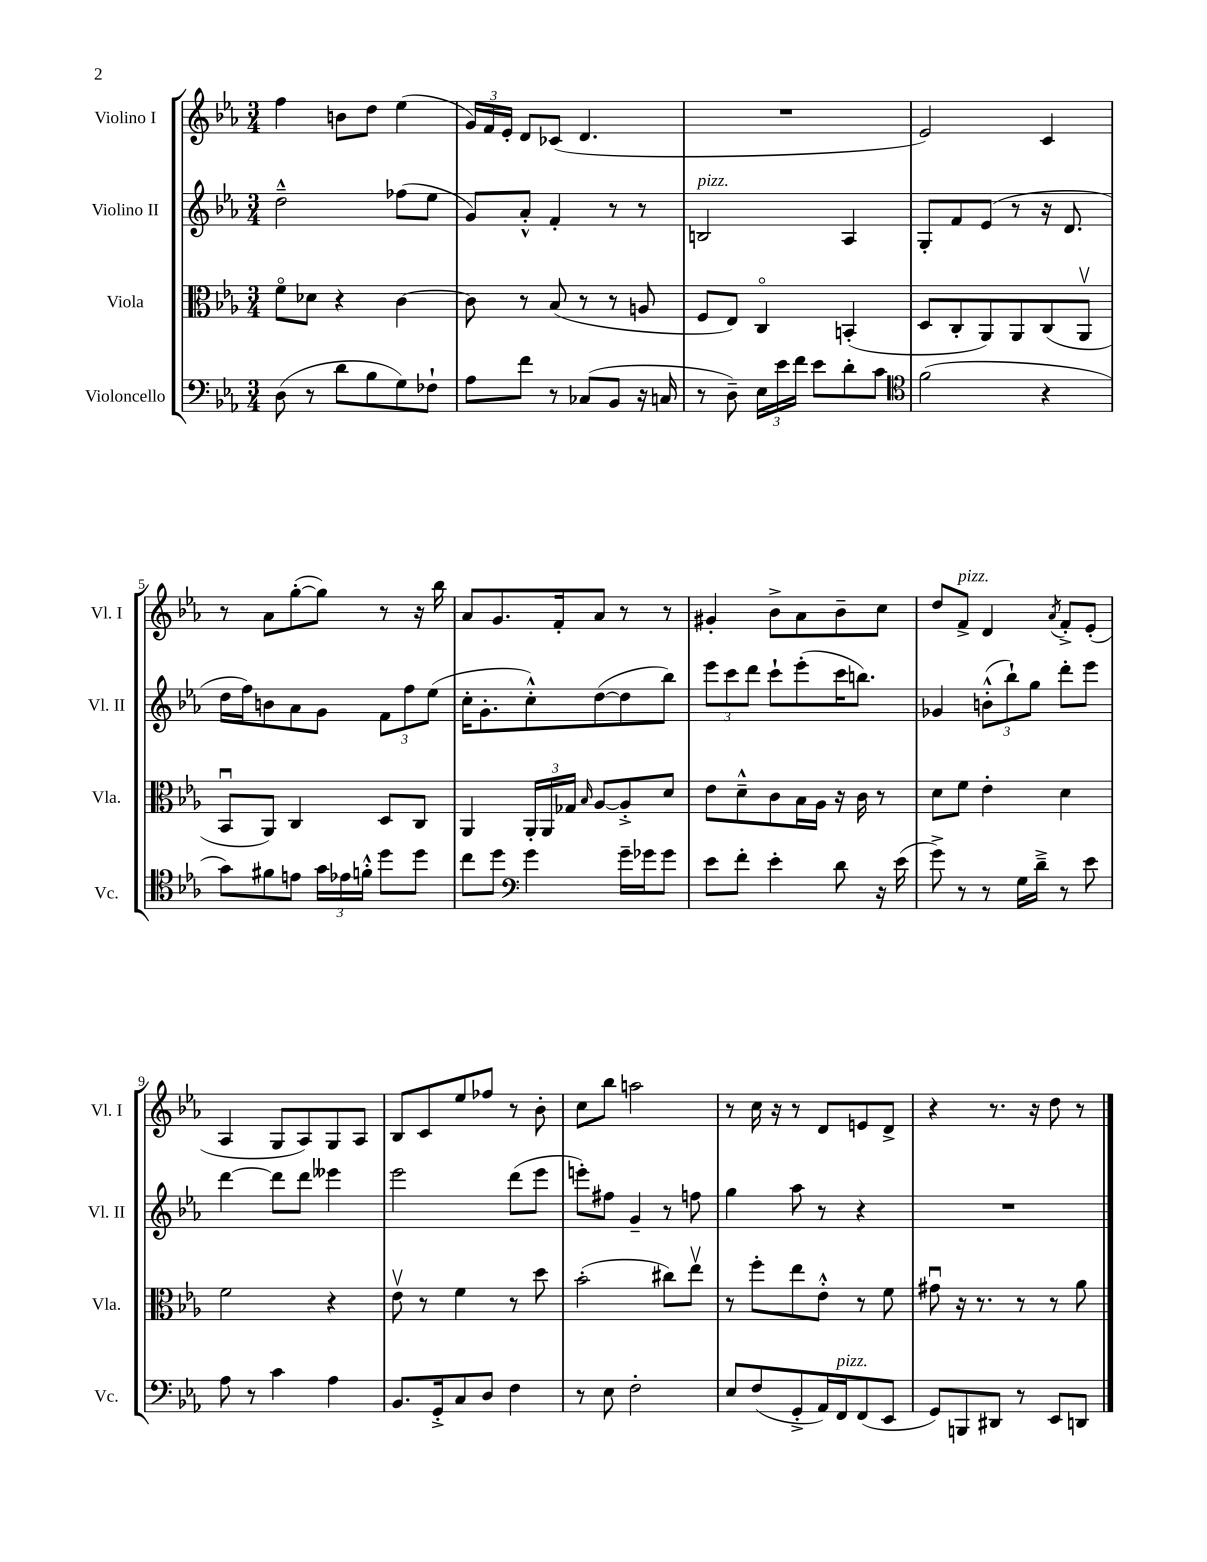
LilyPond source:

<<
\new StaffGroup <<
\new Staff = "s0" \with { instrumentName = "Violino I" shortInstrumentName = "Vl. I" } {
    \clef treble \key ees \major \numericTimeSignature \time 3/4
    \autoBeamOff f''4 b'8[ d''8] ees''4( |
    \tuplet 3/2 { g'16[) f'16 ees'16]-. } d'8[ ces'8]( d'4. |
    R2. |
    ees'2) c'4 |
    r8 aes'8[ g''8~-.( g''8]) r8 r16 bes''16 |
    aes'8[ g'8. f'16-. aes'8] r8 r8 |
    gis'4-. bes'8[-> aes'8 bes'8-- c''8] |
    d''8[ f'8]->^\markup { \italic "pizz." } d'4 \acciaccatura { aes'8 } f'8[-.-> ees'8]-.( |
    aes4 g8[ aes8) g8 aes8] |
    bes8[ c'8 ees''8 fes''8] r8 bes'8-. |
    c''8[ bes''8] a''2 |
    r8 c''16 r16 r8 d'8[ e'8 d'8]-> |
    r4 r8. r16 d''8 r8 \bar "|." |
}
\new Staff = "s1" \with { instrumentName = "Violino II" shortInstrumentName = "Vl. II" } {
    \clef treble \key ees \major \numericTimeSignature \time 3/4
    \autoBeamOff d''2---^ fes''8[( ees''8] |
    g'8[) aes'8]-.-^ f'4-. r8 r8 |
    b2^\markup { \italic "pizz." } aes4 |
    g8[-. f'8 ees'8]( r8 r16 d'8. |
    d''16[ f''16) b'8 aes'8 g'8] \tuplet 3/2 { f'8[ f''8 ees''8]( } |
    c''16[-. g'8.-. c''8-.-^) d''8~( d''8 bes''8]) |
    \tuplet 3/2 { ees'''8[ c'''8 d'''8] } c'''8[-! ees'''8-.( c'''16 b''8.]) |
    ges'4 \tuplet 3/2 { b'8[-.-^( bes''8-!) g''8] } d'''8[-. ees'''8] |
    d'''4~ d'''8[ d'''8] eeses'''4 |
    ees'''2 d'''8[( ees'''8] |
    e'''8[-.) fis''8] g'4-- r8 f''8 |
    g''4 aes''8 r8 r4 |
    R2. \bar "|." |
}
\new Staff = "s2" \with { instrumentName = "Viola" shortInstrumentName = "Vla." } {
    \clef alto \key ees \major \numericTimeSignature \time 3/4
    \autoBeamOff f'8[\flageolet des'8] r4 c'4~ |
    c'8 r8 bes8( r8 r8 a8 |
    f8[ ees8]) c4\flageolet b,4-.( |
    d8[ c8-. aes,8) aes,8 c8( aes,8]\upbow |
    bes,8[\downbow aes,8]) c4 d8[ c8] |
    aes,4 \tuplet 3/2 { aes,16[-. aes,16 ges16] } \grace { bes16 } aes8[~ aes8-.-> d'8] |
    ees'8[ d'8---^ c'8 bes16 aes16] r16 c'16 r8 |
    d'8[ f'8] ees'4-. d'4 |
    f'2 r4 |
    ees'8\upbow r8 f'4 r8 d''8 |
    bes'2-.( cis''8[) ees''8]\upbow |
    r8 f''8[-. ees''8 ees'8]-.-^ r8 f'8 |
    gis'8\downbow r16 r8. r8 r8 aes'8 \bar "|." |
}
\new Staff = "s3" \with { instrumentName = "Violoncello" shortInstrumentName = "Vc." } {
    \clef bass \key ees \major \numericTimeSignature \time 3/4
    \autoBeamOff d8( r8 d'8[ bes8 g8) fes8]-! |
    aes8[ f'8] r8 ces8[( bes,8] r16 c16 |
    r8 d8--) \tuplet 3/2 { ees16[ ees'16 f'16] } ees'8[ d'8-. c'8] |
    \clef tenor f'2( r4 |
    g'8[) fis'8 e'8] \tuplet 3/2 { g'16[ ees'16 f'16]-.-^ } d''8[ d''8] |
    c''8[ d''8] \clef bass g'4 g'16[-- ges'16 ges'8] |
    ees'8[ f'8]-. ees'4-. d'8 r16 ees'16( |
    g'8->) r8 r8 g16[ d'16]---> r8 ees'8 |
    aes8 r8 c'4 aes4 |
    bes,8.[ g,16-.-> c8 d8] f4 |
    r8 ees8 f2-. |
    ees8[ f8( g,8-.-> aes,16) f,16^\markup { \italic "pizz." } f,8( ees,8] |
    g,8[) b,,8 dis,8] r8 ees,8[ d,8] \bar "|." |
}
>>
>>
